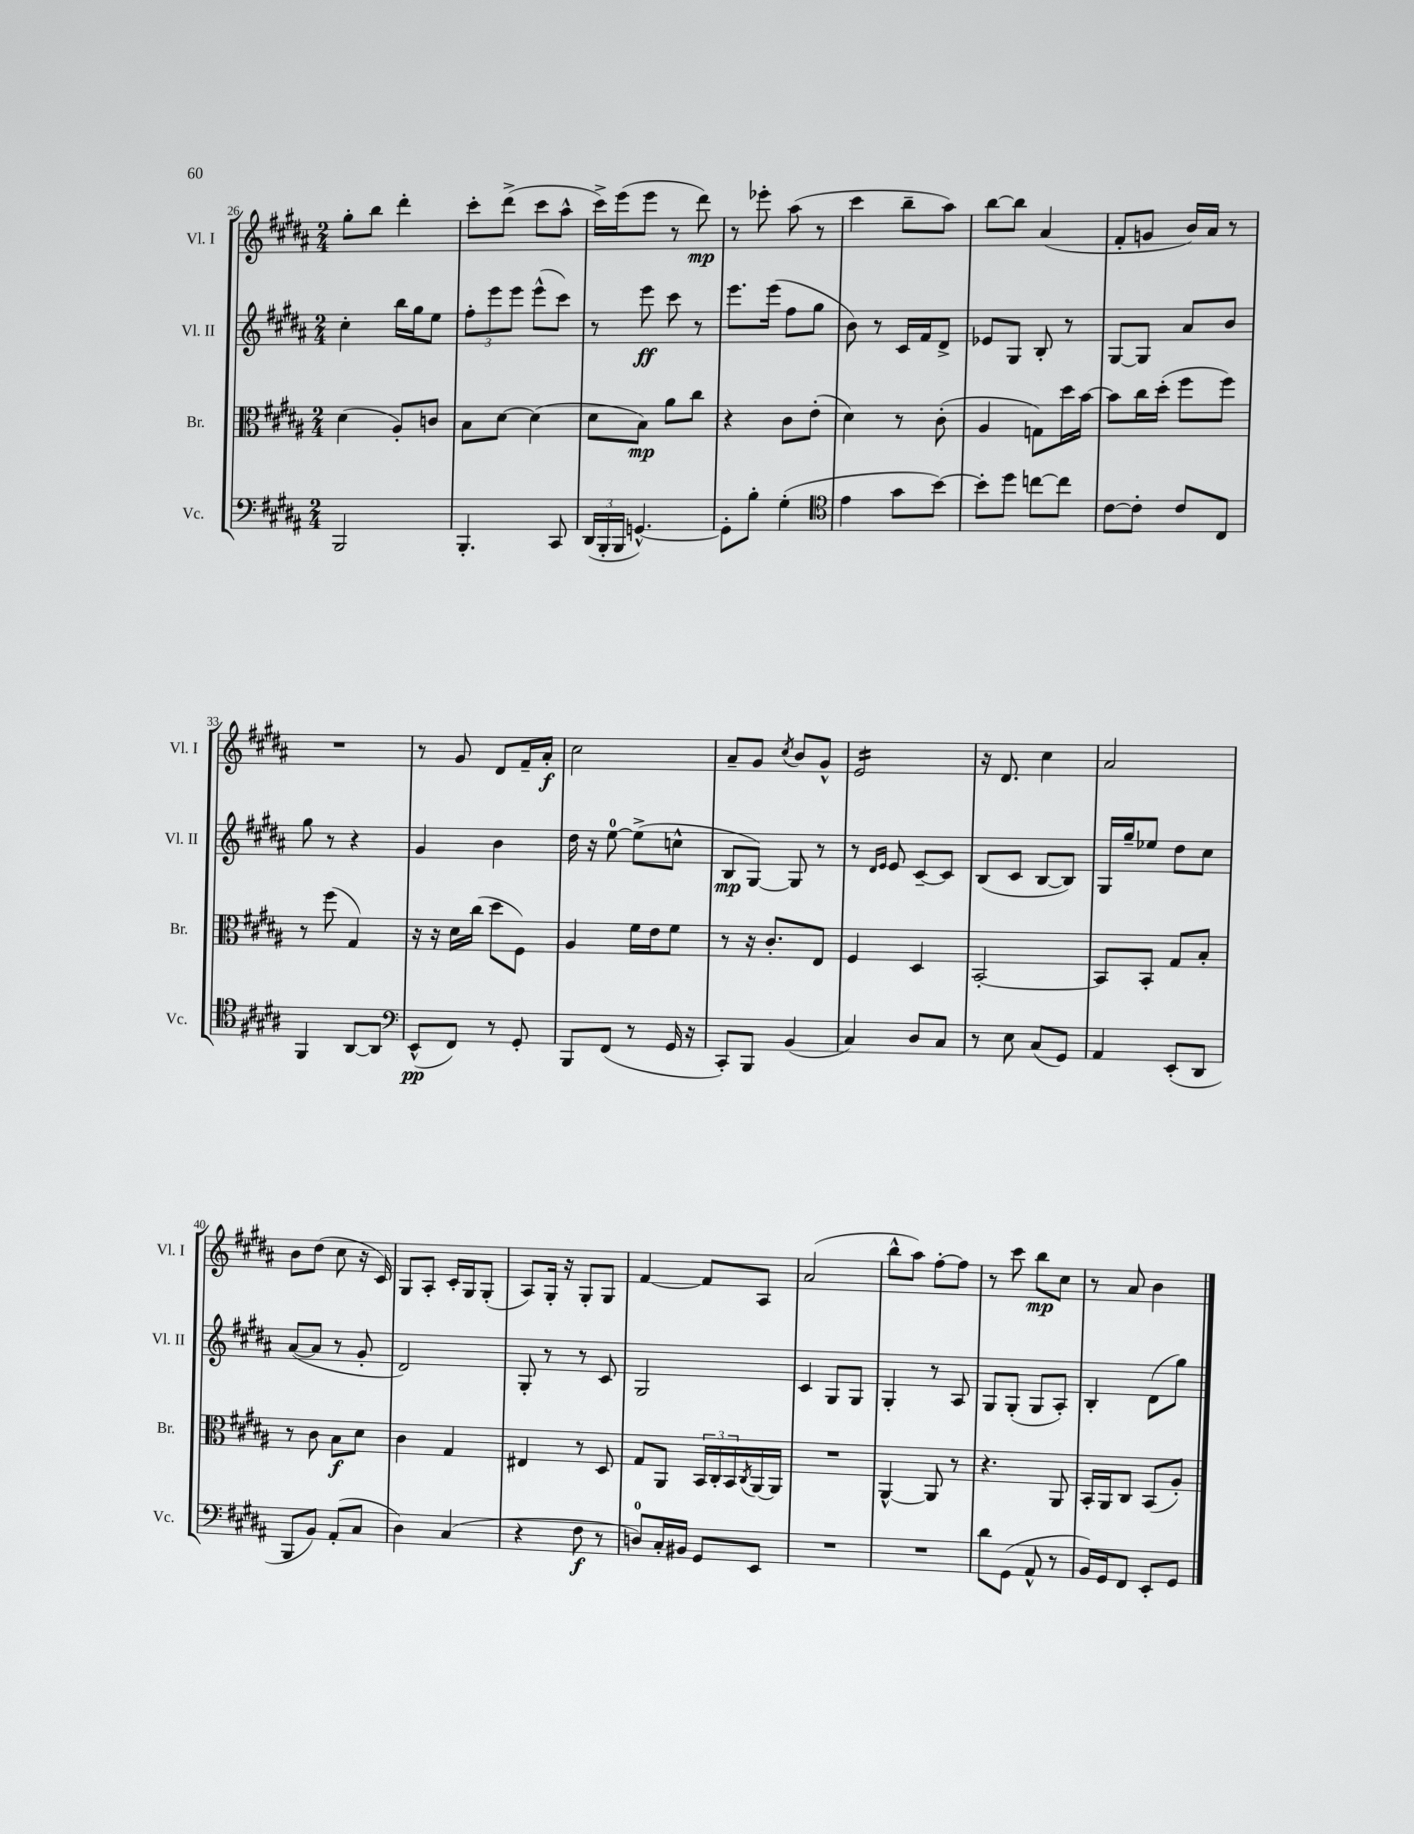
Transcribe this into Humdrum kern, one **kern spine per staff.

**kern	**kern	**kern	**kern
*staff4	*staff3	*staff2	*staff1
*clefF4	*clefC3	*clefG2	*clefG2
*k[f#c#g#d#a#]	*k[f#c#g#d#a#]	*k[f#c#g#d#a#]	*k[f#c#g#d#a#]
*M2/4	*M2/4	*M2/4	*M2/4
2BBB	(4d#	4cc#'	8gg#'
.	.	.	8bb
.	8A#')	16bb	4ddd#'
.	.	16gg#	.
.	8c	8ee	.
=	=	=	=
4.BBB'	8B	12ff#'	8ccc#'
.	.	12eee	.
.	[8d#	.	(8ddd#^
.	.	12eee	.
.	(4d#]	(8eee^^	8ccc#
8CC#	.	8ccc#)	8aa#^^
=	=	=	=
(24DD#	8d#	8r	16ccc#^)
24BBB'	.	.	.
.	.	.	(16eee
24BBB	.	.	.
[4.GG^^)	8B)	8eee	8eee
.	8a#	8ccc#	8r
.	8cc#	8r	8ddd#)
=	=	=	=
8GG']	4r	8.eee	8r
8B'	.	.	8eee-'
.	.	(16eee	.
(4G#'	8c#	8ff#	(8aa#
.	(8e'	8gg#	8r
=	=	=	=
*clefC4	*	*	*
4e	4d#)	8b)	4ccc#
.	.	8r	.
8g#	8r	16c#	8bb~
.	.	16f#	.
[8b)	(8c#'	8d#^	8aa#)
=	=	=	=
8b']	4A#	8e-	[8bb
8dd#	.	8G#	8bb]
[8cc	8G)	8B'	(4a#
8cc]	16dd#	8r	.
.	[16b	.	.
=	=	=	=
[8c#	8b]	[8G#	8f#'
8c#']	16cc#	8G#]	8g
.	(16dd#'	.	.
8c#	8ff#	8a#	16b)
.	.	.	16a#
8C#	8ff#)	8b	8r
=	=	=	=
4FF#	8r	8gg#	2r
.	(8ff#	8r	.
[8AA#	4G#)	4r	.
8AA#]	.	.	.
=	=	=	=
*clefF4	*	*	*
(8EE^^	16r	4g#	8r
.	16r	.	.
8FF#)	16d#	.	8g#
.	(16cc#	.	.
8r	8dd#	4b	8d#
8GG#'	8F#)	.	16f#~
.	.	.	16a#'
=	=	=	=
8BBB	4A#	16dd#	2cc#
.	.	16r	.
(8FF#	.	[8ee	.
8r	16f#	(8ee^]	.
.	16e	.	.
16GG#	8f#	8cc^^	.
16r	.	.	.
=	=	=	=
8CC#')	8r	8B	8a#~
8BBB	16r	[8G#)	8g#
.	8.c#'	.	.
.	.	.	8qcc#
(4BB	.	8G#]	8b
.	8E	8r	8g#^^
=	=	=	=
4C#)	4F#	8r	2e
.	.	16qqd#	.
.	.	16qqe	.
.	.	8e	.
8D#	4D#	[8c#~	.
8C#	.	8c#]	.
=	=	=	=
8r	[2BB'	(8B	16r
.	.	.	8.d#
8E	.	8c#	.
(8C#	.	[8B	4cc#
8GG#)	.	8B])	.
=	=	=	=
4AA#	8BB]	16G#	2a#
.	.	16gg#~	.
.	8BB'	8ee-	.
(8EE'	8G#	8dd#	.
8DD#	8B'	8cc#	.
=	=	=	=
8BBB	8r	([8a#	8b
8BB)	8c#	8a#]	(8dd#
(8AA#'	8B	8r	8cc#
8C#	8d#	8g#'	16r
.	.	.	16c#)
=	=	=	=
4D#)	4c#	2d#)	8G#
.	.	.	8A#'
(4C#	4G#	.	16c#'
.	.	.	16G#
.	.	.	(8G#'
=	=	=	=
4r	4E#	8G#'	8A#)
.	.	8r	16G#'
.	.	.	16r
8F#	8r	8r	8G#'
8r	8D#	8c#	8G#
=	=	=	=
8D)	8G#	2G#	[4f#
16C#'	8AA#	.	.
16BB#	.	.	.
8GG#	24BB	.	8f#]
.	24C#'	.	.
.	24BB	.	.
.	8qC#	.	.
8EE	[16AA#	.	8A#
.	16AA#]	.	.
=	=	=	=
2r	2r	4c#	(2a#
.	.	8G#	.
.	.	8G#	.
=	=	=	=
2r	[4AA#^^	4G#'	8bb^^
.	.	.	8aa#)
.	8AA#]	8r	[8ff#'
.	8r	8A#	8ff#]
=	=	=	=
8d#	4.r	8G#	8r
(8GG#	.	(8G#'	8ccc#
8AA#^^	.	8G#	8bb
8r	8AA#	8A#')	8cc#
=	=	=	=
16BB)	16BB'	4B'	8r
16GG#	16AA#	.	.
8FF#	8C#	.	8a#
8EE'	(8BB	(8d#	4b
8GG#	8A#')	8gg#)	.
==	==	==	==
*-	*-	*-	*-
